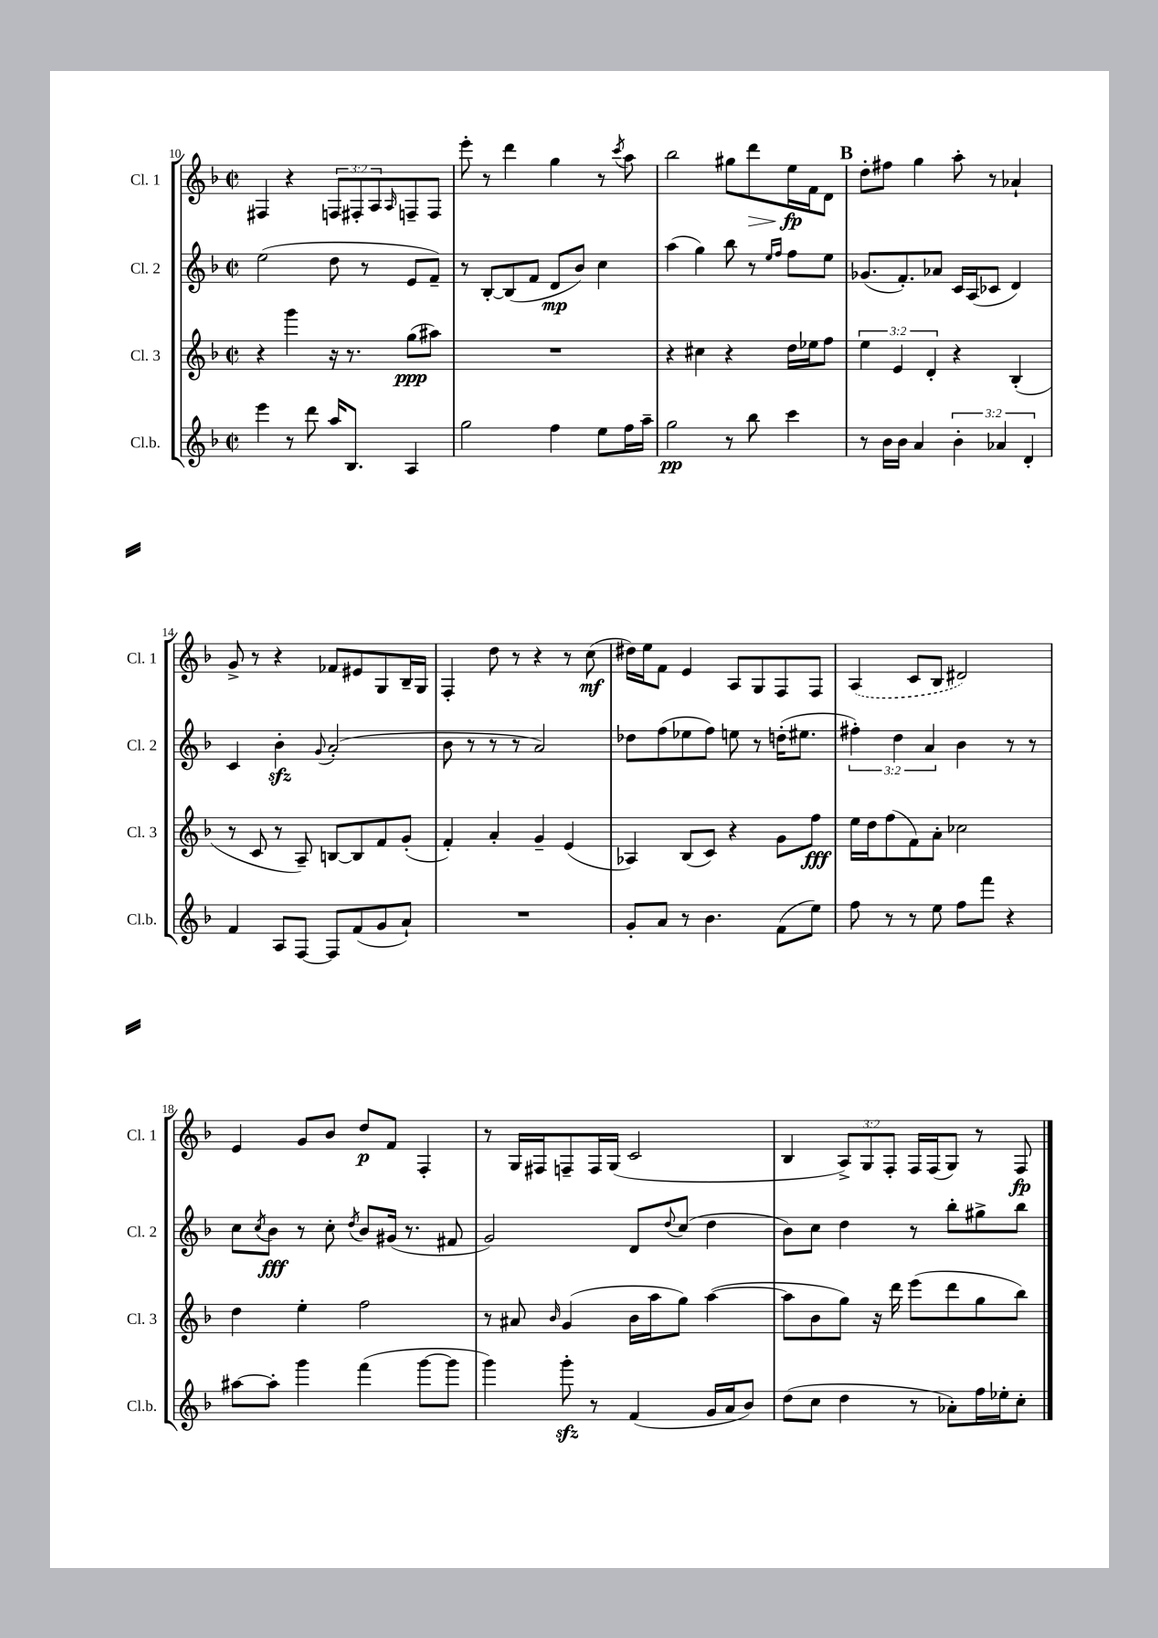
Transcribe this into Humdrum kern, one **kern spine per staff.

**kern	**kern	**kern	**kern
*staff4	*staff3	*staff2	*staff1
*clefG2	*clefG2	*clefG2	*clefG2
*k[b-]	*k[b-]	*k[b-]	*k[b-]
*M2/2	*M2/2	*M2/2	*M2/2
*met(c|)	*met(c|)	*met(c|)	*met(c|)
4eee	4r	(2ee	4F#
8r	4ggg	.	4r
8ddd	.	.	.
16aa	16r	8dd	12F
8.B-	8.r	.	.
.	.	.	12F#'
.	.	8r	.
.	.	.	12A
.	.	.	16qqA
4A	(8gg	8e	8F~
.	8aa#)	8f~)	8F
=	=	=	=
2gg	1r	8r	8eee'
.	.	[8B-'	8r
.	.	(8B-]	4ddd
.	.	8f	.
4ff	.	8d	4gg
.	.	8b-)	.
8ee	.	4cc	8r
.	.	.	8qccc
16ff	.	.	8aa
16aa~	.	.	.
=	=	=	=
2gg	4r	(4aa	2bb-
.	4cc#	4gg)	.
8r	4r	8bb-	8gg#
8bb-	.	8r	8ddd
.	.	16qqee	.
.	.	16qqff	.
4ccc	16dd	8ff	16ee
.	16ee-	.	16f
.	8ff	8ee	8d
=	=	=	=
8r	6ee	(8.g-	8dd'
16b-	.	.	8ff#
.	6e	.	.
16b-	.	8.f')	.
4a	.	.	4gg
.	6d'	.	.
.	.	8a-	.
6b-'	4r	16c	8aa'
.	.	(16A	.
.	.	8c-	8r
6a-	.	.	.
.	(4B-'	4d)	4a-`
6d'	.	.	.
=	=	=	=
4f	8r	4c	8g^
.	8c	.	8r
8A	8r	4b-'	4r
[8F	8A~)	.	.
.	.	8qqg	.
8F]	[8B	(2a'	8f-
(8f	8B]	.	8e#
8g	8f	.	8G
8a`)	(8g'	.	16B-~
.	.	.	16G
=	=	=	=
1r	4f')	8b-	4F'
.	.	8r	.
.	4a'	8r	8dd
.	.	8r	8r
.	4g~	2a)	4r
.	(4e	.	8r
.	.	.	(8cc
=	=	=	=
8g'	4A-)	8dd-	16dd#)
.	.	.	16ee
8a	.	(8ff	8f
8r	(8B-	8ee-	4e
4.b-	8c)	8ff)	.
.	4r	8ee	8A
.	.	8r	8G
(8f	8g	(16dd'	8F
.	.	8.ee#	.
8ee)	8ff	.	8F
=	=	=	=
8ff	16ee	6ff#')	(4A
.	16dd	.	.
8r	(8ff	.	.
.	.	6dd	.
8r	8f)	.	8c
.	.	6a	.
8ee	8a'	.	8B-
8ff	2cc-	4b-	2d#)
8fff	.	.	.
4r	.	8r	.
.	.	8r	.
=	=	=	=
[8aa#	4dd	8cc	4e
.	.	8qcc	.
8aa#']	.	8b-	.
4ggg	4ee'	8r	8g
.	.	8cc'	8b-
.	.	8qdd	.
(4fff	2ff	8b-	8dd
.	.	(16g#	8f
.	.	8.r	.
[8ggg	.	.	4F'
8ggg]	.	8f#	.
=	=	=	=
4ggg)	8r	2g)	8r
.	8a#	.	16G
.	.	.	16F#
.	16qqb-	.	.
8ggg'	(4g	.	8F~
8r	.	.	16F
.	.	.	(16G
(4f	16b-	8d	2c
.	16aa	.	.
.	.	8qqdd	.
.	8gg)	(8cc	.
16g	([4aa	4dd	.
16a	.	.	.
8b-)	.	.	.
=	=	=	=
(8dd	8aa]	8b-)	4B-
8cc	8b-	8cc	.
4dd	8gg)	4dd	12A^)
.	.	.	12G
.	16r	.	.
.	.	.	12F'
.	16ddd	.	.
8r	(8eee	8r	16F
.	.	.	(16F
8a-')	8ddd	8bb-'	8G)
16ff	8gg	8gg#^	8r
16ee-'	.	.	.
8cc'	8bb-)	8bb-	8F
==	==	==	==
*-	*-	*-	*-
